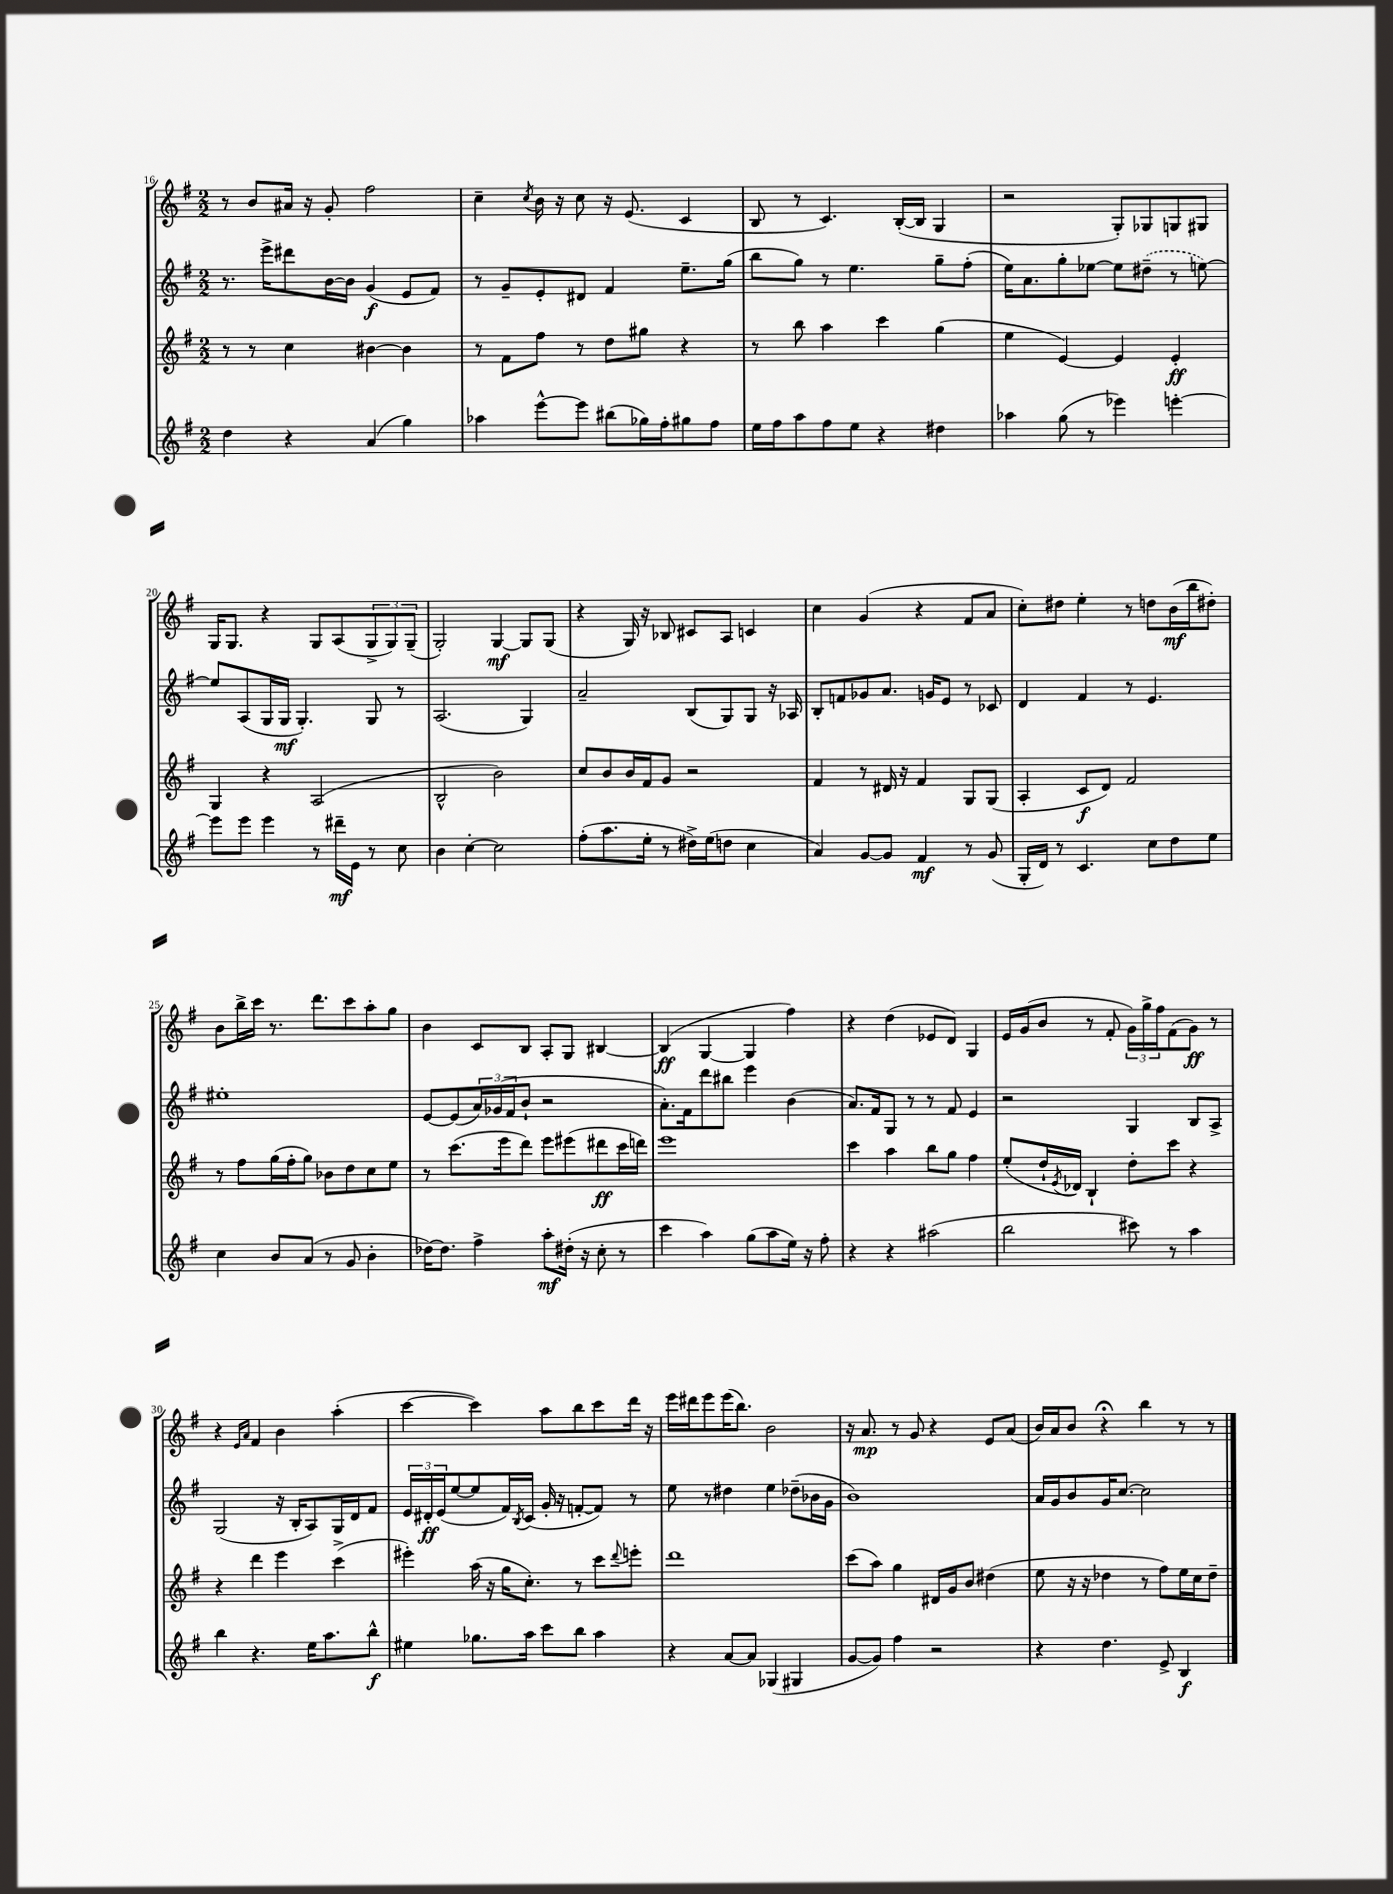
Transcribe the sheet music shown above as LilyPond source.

<<
\new StaffGroup <<
\new Staff = "s0" {
    \clef treble \key g \major \numericTimeSignature \time 2/2
    r8 b'8 ais'16 r16 g'8-. fis''2 |
    c''4-- \acciaccatura { c''8 } b'16 r16 c''8 r16 e'8.( c'4 |
    b8 r8 c'4.) b16~-.( b16 g4 |
    r2 g8-.) ges8 g8 gis8 |
    g16 g8. r4 g8 a8( \tuplet 3/2 { g8-> g8) g8--( } |
    g2-.) g4~\mf g8 g8( |
    r4 g16) r16 bes8 cis'8 a8 c'4 |
    c''4 g'4( r4 fis'8 a'8 |
    c''8-.) dis''8 e''4-. r8 d''8 b'16\mf( b''16 dis''8-.) |
    b'8 b''16-> c'''16 r8. d'''8. c'''8 a''8-. g''8 |
    b'4 c'8 b8 a8-. g8 bis4~ |
    bis4\ff( g4~ g4 fis''4) |
    r4 d''4( ees'8 d'8) g4 |
    e'16 g'16( b'8 r8 fis'8-. \tuplet 3/2 { g'16) g''16-> fis''16 } fis'8( g'8\ff) r8 |
    r4 \grace { e'16 a'16 } fis'4 b'4 a''4-.( |
    c'''4~ c'''4) a''8 b''8 c'''8 d'''16 r16 |
    e'''16 dis'''16 e'''8 e'''16( b''8.) b'2 |
    r16 a'8.\mp r8 g'8 r4 e'8 a'8( |
    b'16) a'16 b'8 r4\fermata b''4 r8 r8 \bar "|." |
}
\new Staff = "s1" {
    \clef treble \key g \major \numericTimeSignature \time 2/2
    r8. e'''16-> dis'''8 b'16~ b'16 g'4\f( e'8 fis'8) |
    r8 g'8-- e'8-. dis'8 fis'4 e''8.-- g''16( |
    b''8 g''8) r8 e''4. g''8-- fis''8-.( |
    e''16) a'8. g''8-. ees''8~ ees''8 \once \slurDashed dis''8--( r8 e''8~) |
    e''8 a8( g16 g16\mf g4.-.) g8 r8 |
    a2.( g4) |
    a'2-- b8( g8) g8 r16 aes16 |
    b8-. f'8 ges'8 a'8. g'16 e'8 r8 ces'8 |
    d'4 fis'4 r8 e'4. |
    eis''1-. |
    e'8~ e'8( \tuplet 3/2 { a'16) ges'16( fis'16 } b'8-! r2 |
    a'8.-.) fis'16 d'''8 bis''8 e'''4 b'4( |
    a'8.) fis'16 g8 r8 r8 fis'8 e'4 |
    r2 g4 b8 a8-> |
    g2( r16 b16-. a8) g16 d'16 fis'8 |
    \tuplet 3/2 { e'16 dis'16-.\ff e'16( } e''8~ e''8 fis'16) \acciaccatura { b8 } c'16( g'16-. r16 f'8~-. f'8) r8 |
    e''8 r8 dis''4 e''4 des''8--( bes'16 g'16 |
    b'1) |
    a'16 g'16 b'8 g'16 c''8.~ c''2 \bar "|." |
}
\new Staff = "s2" {
    \clef treble \key g \major \numericTimeSignature \time 2/2
    r8 r8 c''4 bis'4~ bis'4 |
    r8 fis'8 fis''8 r8 d''8 gis''8 r4 |
    r8 b''8 a''4 c'''4 g''4( |
    e''4 e'4~) e'4 e'4-.\ff |
    g4 r4 a2( |
    b2-^ b'2) |
    c''8 b'8 b'16 fis'16 g'8 r2 |
    fis'4 r8 dis'16 r16 fis'4 g8 g8( |
    a4-. c'8\f d'8) fis'2 |
    r8 fis''8 g''16( fis''16-. g''8) bes'8 d''8 c''8 e''8 |
    r8 c'''8.( e'''16 d'''8) e'''8 eis'''8( dis'''8\ff c'''16 d'''16) |
    e'''1 |
    c'''4 a''4 b''8 g''8 fis''4 |
    e''8-.( d''16-! \acciaccatura { e'8 } des'16) b4-! d''8-. c'''8 r4 |
    r4 d'''4 e'''4 c'''4->( |
    eis'''4-.) a''16( r16 g''16 c''8.-.) r8 c'''8 \appoggiatura { d'''8 } e'''8-. |
    d'''1 |
    c'''8( a''8) g''4 dis'16 g'16 b'8 dis''4( |
    e''8 r16 r16 des''4 r8 fis''8) e''16 c''16 des''8-- \bar "|." |
}
\new Staff = "s3" {
    \clef treble \key g \major \numericTimeSignature \time 2/2
    d''4 r4 a'4( g''4) |
    aes''4 e'''8~-^ e'''8 bis''8( ges''16) fis''16-. gis''8 fis''8 |
    e''16 fis''16 a''8 fis''8 e''8 r4 dis''4 |
    aes''4 g''8( r8 ees'''4) e'''4~-. |
    e'''8 e'''8 e'''4 r8 dis'''16--\mf e'16 r8 c''8 |
    b'4 c''4~-. c''2 |
    fis''8-.( a''8. e''16-. r8 dis''16->) e''16( d''8 c''4 |
    a'4) g'8~ g'8 fis'4\mf r8 g'8( |
    g16-. d'16) r8 c'4. c''8 d''8 e''8 |
    c''4 b'8 a'8( r8 g'8 b'4-. |
    des''16~) des''8. fis''4-> a''8-.\mf dis''16-.( r16 c''8-. r8 |
    c'''4 a''4) g''8( a''8 e''16) r16 fis''8-. |
    r4 r4 ais''2( |
    b''2 cis'''8) r8 a''4 |
    b''4 r4. e''16 a''8. b''8-^\f |
    eis''4 ges''8. a''16 c'''8 b''8 a''4 |
    r4 a'8~ a'8 ges4( gis4 |
    g'8~ g'8) fis''4 r2 |
    r4 d''4. e'8-> b4\f \bar "|." |
}
>>
>>
\layout { \context { \Score currentBarNumber = #16 } }
